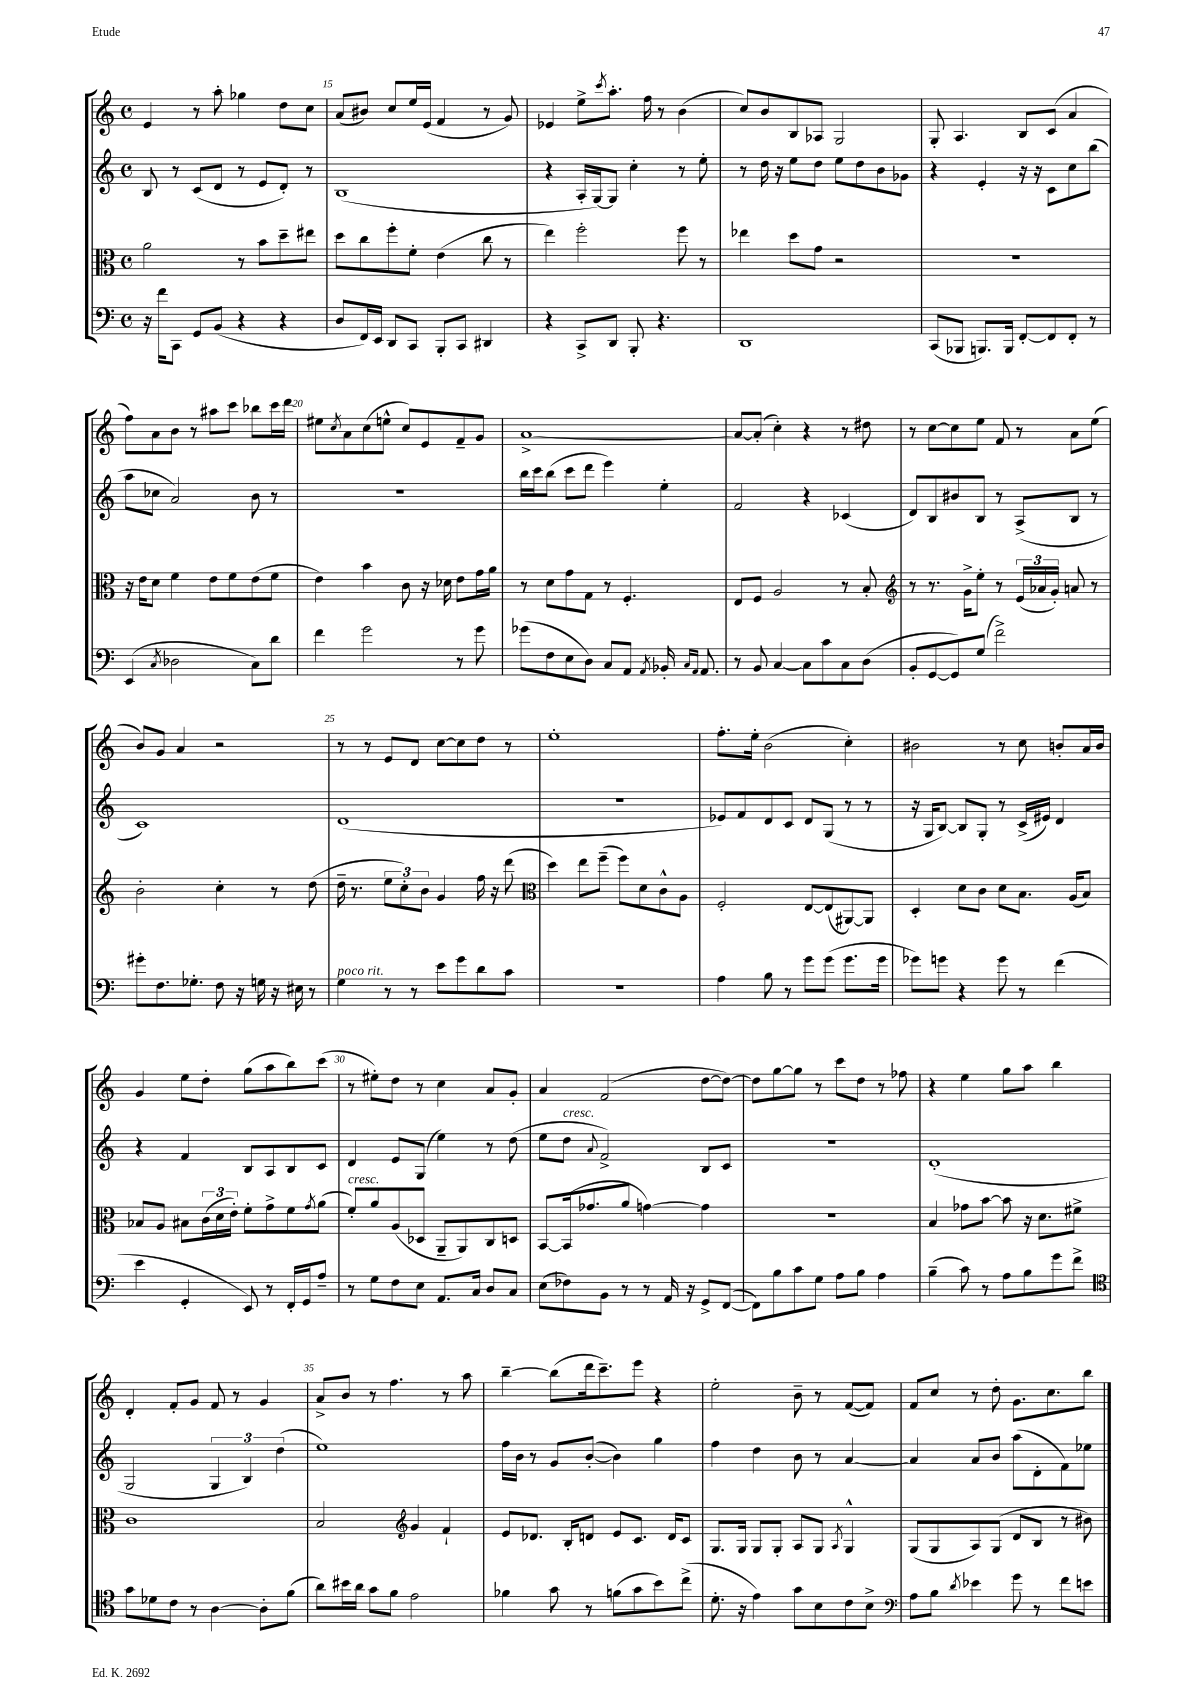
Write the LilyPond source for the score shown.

<<
\new StaffGroup <<
\new Staff = "s0" {
    \clef treble \key c \major \defaultTimeSignature \time 4/4
    e'4 r8 a''8-. ges''4 d''8 c''8 |
    a'8( bis'8) c''8 e''16 e'16( f'4 r8 g'8) |
    ees'4 e''8-> \acciaccatura { c'''8 } a''8.-. f''16 r8 b'4( |
    c''8) b'8 b8 aes8 g2 |
    g8-. a4. b8 c'8( a'4 |
    f''8) a'8 b'8 r8 ais''8 c'''8 bes''8 c'''16 d'''16 |
    eis''8 \acciaccatura { c''8 } a'8 c''8( e''8-^ c''8) e'8 f'8-- g'8 |
    a'1~-> |
    a'8~ a'8-.( c''4-.) r4 r8 dis''8 |
    r8 c''8~ c''8 e''8 f'8 r8 a'8 e''8( |
    b'8) g'8 a'4 r2 |
    r8 r8 e'8 d'8 c''8~ c''8 d''8 r8 |
    e''1-. |
    f''8.-. e''16-. b'2( c''4-.) |
    bis'2 r8 c''8 b'8-. a'16 b'16 |
    g'4 e''8 d''8-. g''8( a''8 b''8) c'''8( |
    r8 eis''8-.) d''8 r8 c''4 a'8 g'8-. |
    a'4 f'2( d''8~ d''8~) |
    d''8 g''8~ g''8 r8 c'''8 d''8 r8 fes''8 |
    r4 e''4 g''8 a''8 b''4 |
    d'4-. f'8-. g'8 f'8 r8 g'4 |
    a'8-> b'8 r8 f''4. r8 a''8 |
    b''4~-- b''8( d'''16 c'''8.--) e'''8 r4 |
    e''2-. b'8-- r8 f'8~( f'8) |
    f'8 c''8 r8 d''8-. g'8. c''8. b''8 \bar "|." |
}
\new Staff = "s1" {
    \clef treble \key c \major \defaultTimeSignature \time 4/4
    b8 r8 c'8( d'8 r8 e'8 d'8-.) r8 |
    b1( |
    r4 a16-. g16~) g8 c''4-. r8 e''8-. |
    r8 d''16 r16 e''8 d''8 e''8 d''8 b'8 ges'8 |
    r4 e'4-. r16 r16 c'8 c''8 b''8( |
    a''8 ces''8 a'2) b'8 r8 |
    R1 |
    b''16 c'''16 b''8( c'''8 d'''8 e'''4) e''4-. |
    f'2 r4 ces'4( |
    d'8) b8 bis'8 b8 r8 a8->( b8 r8 |
    c'1) |
    d'1( |
    R1 |
    ees'8) f'8 d'8 c'8 d'8 g8( r8 r8 |
    r16 g16 b8~) b8 g8-. r8 c'16->( eis'16) d'4 |
    r4 f'4 b8 a8 b8 c'8 |
    d'4 e'8 g8( e''4) r8 d''8( |
    e''8 d''8^\markup { \italic "cresc." } \appoggiatura { a'8 } f'2->) b8 c'8 |
    R1 |
    d'1-.( |
    g2 \tuplet 3/2 { g4 b4) d''4( } |
    e''1) |
    f''16 b'16 r8 g'8 b'8~-.( b'4) g''4 |
    f''4 d''4 b'8 r8 a'4~ |
    a'4 a'8 b'8 a''8( d'8-. f'8) ees''8 \bar "|." |
}
\new Staff = "s2" {
    \clef alto \key c \major \defaultTimeSignature \time 4/4
    a'2 r8 b'8 d''8-- eis''8 |
    d''8 c''8 f''8-. f'8-. e'4( c''8 r8 |
    e''4) f''2-. f''8 r8 |
    ees''4 d''8 g'8 r2 |
    r1 |
    r16 e'16 d'8 f'4 e'8 f'8 e'8( f'8 |
    e'4) b'4 c'8 r16 des'16 e'8 g'16 a'16 |
    r8 d'8 g'8 g8 r8 f4.-. |
    e8 f8 a2 r8 b8-. |
    \clef treble r8 r8. g'16-> e''8-. r8 \tuplet 3/2 { e'16( aes'16 g'16-.) } a'8 r8 |
    b'2-. c''4-. r8 d''8( |
    d''16-- r8. \tuplet 3/2 { e''8 c''8-.) b'8 } g'4 f''16 r16 d'''8( |
    \clef alto d''4) e''8 f''8--( f''8) d'8 c'8-^ a8 |
    f2-. e8~ e8( ais,8~) ais,8 |
    d4-. d'8 c'8 d'8 b8. a16( b8) |
    bes8 a8 bis8 \tuplet 3/2 { c'16( d'16 e'16-.) } f'8-. g'8-> f'8 \acciaccatura { g'8 } a'8( |
    f'8-.^\markup { \italic "cresc." }) a'8 a8( des8 a,8-- a,8) c8 d8 |
    b,8~ b,16( ges'8. a'8 g'4~) g'4 |
    R1 |
    b4 ges'8 b'8~ b'8 r16 d'8. fis'8-> |
    c'1 |
    b2 \clef treble g'4 f'4-! |
    e'8 des'8. b16-. d'8 e'8 c'8. d'16 c'8 |
    g8. g16 g8 g8-. a8 g8 \acciaccatura { a8 } g4-^ |
    g8( g8 a8) g8( d'8 b8 r8 bis'8) \bar "|." |
}
\new Staff = "s3" {
    \clef bass \key c \major \defaultTimeSignature \time 4/4
    r16 f'16 c,8 g,8 b,8( r4 r4 |
    d8 f,16) e,16 d,8 c,8 b,,8-. c,8 dis,4 |
    r4 c,8-> d,8 b,,8-. r4. |
    d,1 |
    c,8( bes,,8 b,,8.) b,,16 f,8~-. f,8 f,8-. r8 |
    e,4( \acciaccatura { c8 } des2 c8) d'8 |
    f'4 g'2 r8 g'8 |
    ges'8( f8 e8 d8) c8 a,8 \acciaccatura { a,8 } bes,16-. \grace { c16 a,16 } a,8. |
    r8 b,8 c4~ c8 c'8 c8 d8( |
    b,8-. g,8~ g,8) g8( f'2->) |
    gis'8-. f8. ges8.-. f8 r16 g16 r16 eis16 r8 |
    g4^\markup { \italic "poco rit." } r8 r8 e'8 g'8 d'8 c'8 |
    r1 |
    a4 b8 r8 g'8 g'8( g'8. g'16 |
    ges'8) g'8 r4 g'8 r8 f'4( |
    e'4 g,4-. e,8) r8 f,16-. g,16 a8-- |
    r8 g8 f8 e8 a,8. c16 d8 c8 |
    e8( fes8) b,8 r8 r8 a,16 r16 g,8-> f,8~( |
    f,8) b8 c'8 g8 a8 b8 a4 |
    b4--( c'8) r8 a8 b8 g'8 f'8-> |
    \clef tenor g'8 des'8 c'8 r8 a4~ a8-. f'8( |
    a'8) bis'16 a'16 g'8 f'8 e'2 |
    fes'4 g'8 r8 f'8( g'8 b'8) c''8->( |
    d'8.-. r16 e'4) g'8 b8 c'8 b8-> |
    \clef bass a8 b8 \acciaccatura { d'8 } ees'4 g'8 r8 f'8 e'8 \bar "|." |
}
>>
>>
\layout { \context { \Score currentBarNumber = #14 \override BarNumber.break-visibility = ##(#f #t #t) barNumberVisibility = #(every-nth-bar-number-visible 5) } }
